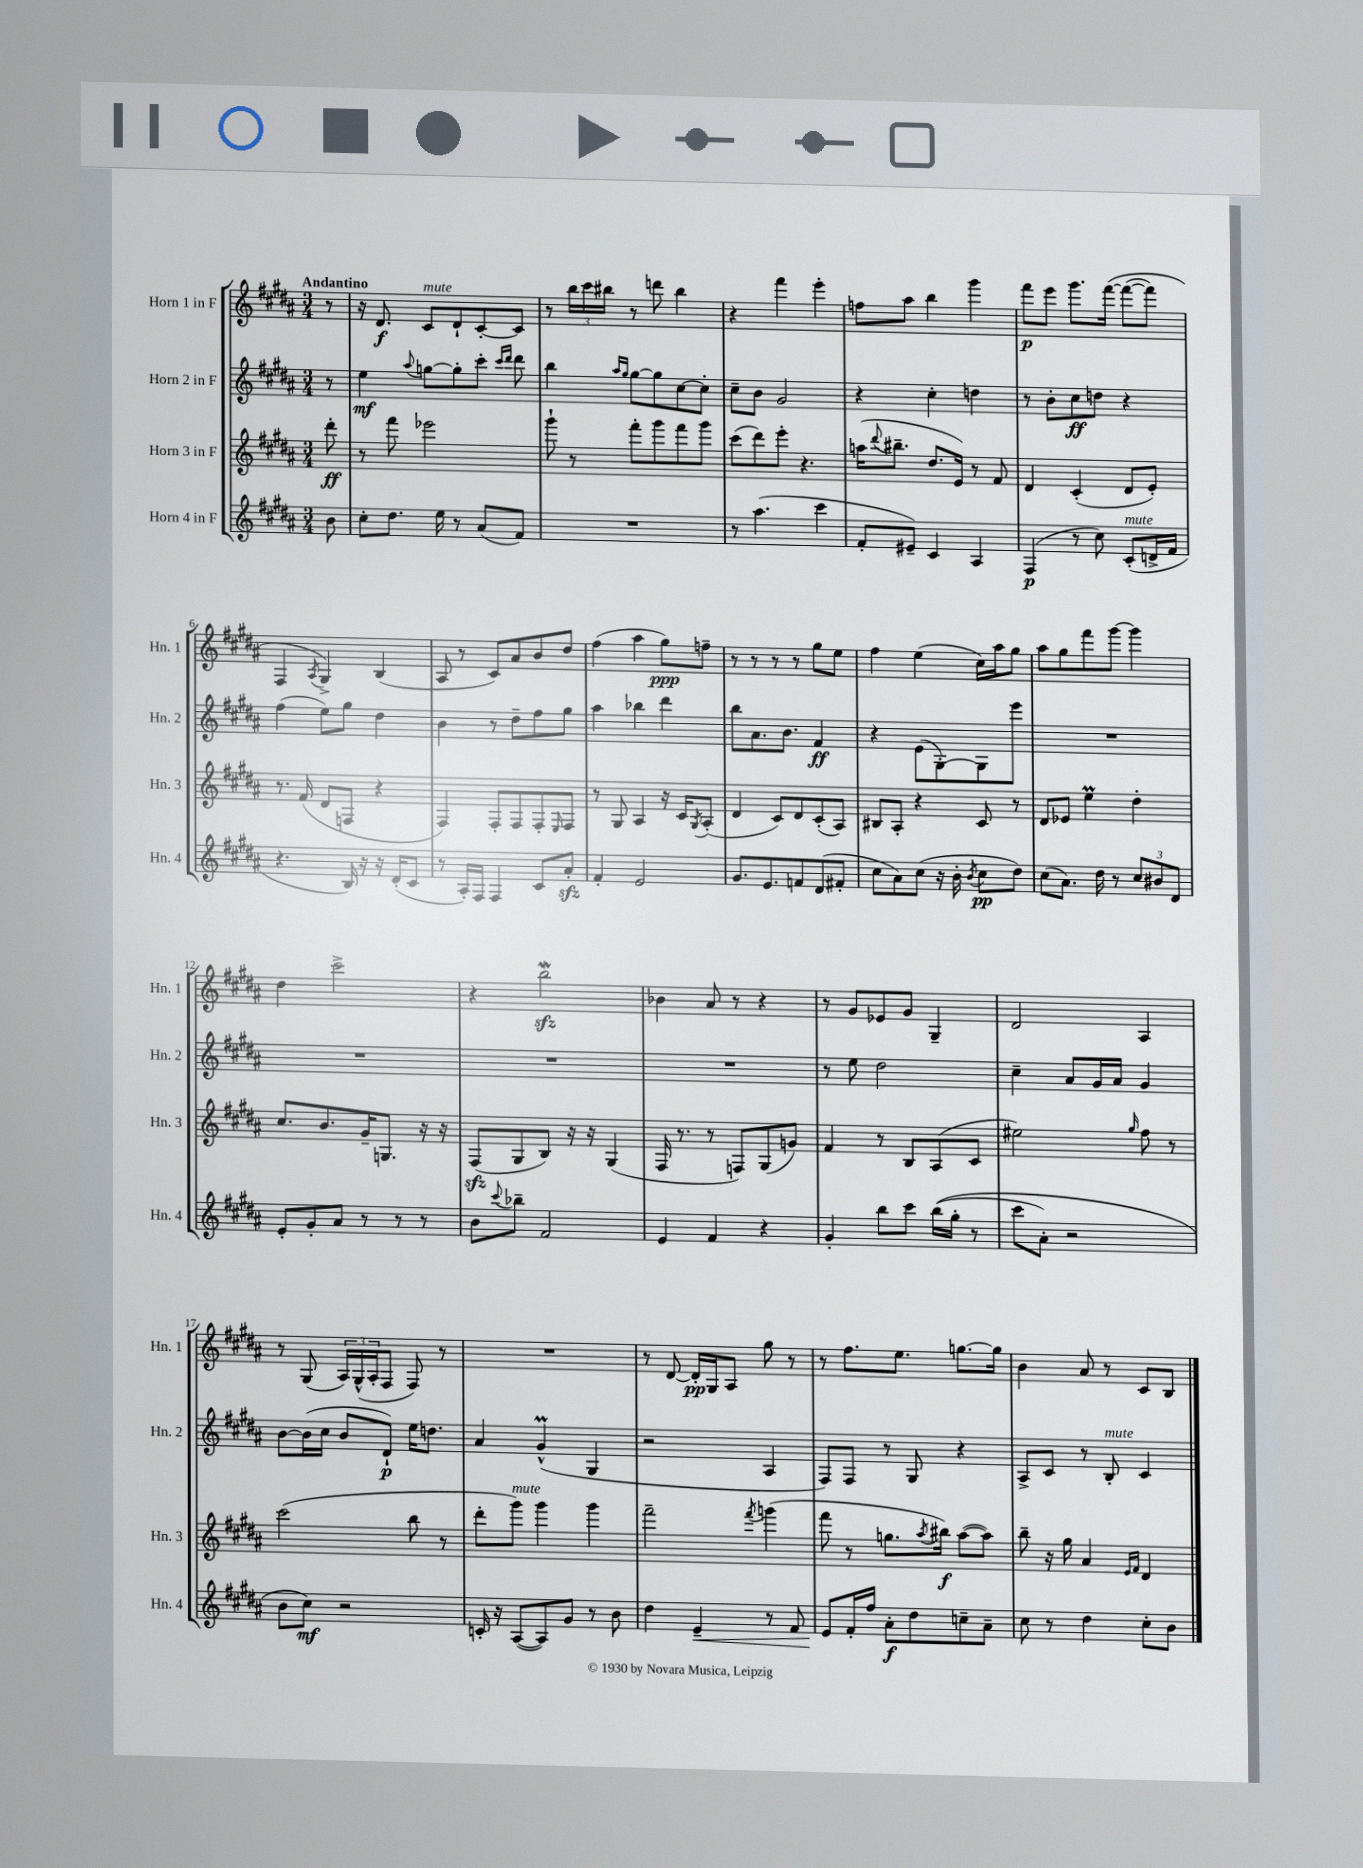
<<
\new StaffGroup <<
\new Staff = "s0" \with { instrumentName = "Horn 1 in F" shortInstrumentName = "Hn. 1" } {
    \clef treble \key b \major \numericTimeSignature \time 3/4 \partial 8 \tempo "Andantino"
    r8 |
    r16 dis'8.\f cis'8^\markup { \italic "mute" } dis'8-! cis'8~-. cis'8 |
    r8 \tuplet 3/2 { b''16 cis'''16 bis''16 } r8 d'''8 bis''4 |
    r4 fis'''4 e'''4-. |
    f''8 ais''8 b''4 gis'''4 |
    fis'''8\p e'''8 gis'''8. fis'''16~\( fis'''8~( fis'''8) |
    fis4 \acciaccatura { ais8 } gis4->\) b4( |
    ais8 r8 cis'8) ais'8 b'8 dis''8 |
    fis''4( ais''4 gis''8\ppp) f''8-- |
    r8 r8 r8 r8 gis''8 e''8 |
    fis''4 e''4( cis''16) ais''16 gis''8 |
    ais''8 gis''8 fis'''8 gis'''8~ gis'''4 |
    dis''4 cis'''2-> |
    r4 b''2\mordent\sfz |
    bes'4 ais'8 r8 r4 |
    r8 gis'8 ees'8 gis'8 gis4-- |
    dis'2 ais4 |
    r8 gis8( \tuplet 3/2 { ais16) gis16-^( ais16-. } fis8 fis8) r8 |
    R2. |
    r8 dis'8~ dis'16-.\pp gis16 ais8 gis''8 r8 |
    r8 fis''8. e''8. g''8.~ g''16 |
    b'4 ais'8 r8 cis'8 b8 \bar "|." |
}
\new Staff = "s1" \with { instrumentName = "Horn 2 in F" shortInstrumentName = "Hn. 2" } {
    \clef treble \key b \major \numericTimeSignature \time 3/4 \partial 8
    r8 |
    e''4\mf \appoggiatura { ais''8 } g''8~ g''8-. cis'''8-. \grace { cis'''16 dis'''16 } dis'''8 |
    b''4 \grace { ais''16 gis''16 } gis''8~ gis''8 cis''8~ cis''8-. |
    cis''8-- b'8 gis'2 |
    r4 cis''4-. d''4 |
    r8 b'8-. cis''8\ff d''8 r4 |
    fis''4( e''8) gis''8 dis''4 |
    b'4 r8 dis''8-- fis''8 gis''8 |
    ais''4 bes''4 dis'''4 |
    b''8 ais'8. b'8. fis'4\ff |
    r4 e'8( gis8~-.) gis8 e'''8 |
    R2. |
    R2. |
    R2. |
    R2. |
    r8 e''8 dis''2 |
    cis''4-- ais'8 gis'16 ais'16 gis'4 |
    b'8~ b'16( cis''16 b'8 dis'8-!\p) e''16 d''8. |
    ais'4 gis'4-^\prall( gis4 |
    r2 ais4 |
    fis8) fis8 r8 gis8 r4 |
    ais8-> cis'8 r8 b8-.^\markup { \italic "mute" } cis'4 \bar "|." |
}
\new Staff = "s2" \with { instrumentName = "Horn 3 in F" shortInstrumentName = "Hn. 3" } {
    \clef treble \key b \major \numericTimeSignature \time 3/4 \partial 8
    dis'''8-.\ff |
    r8 fis'''8 ees'''2 |
    gis'''8-! r8 fis'''8-. gis'''8 fis'''8 gis'''8 |
    cis'''8( dis'''8) e'''8-. r4. |
    a''16( \appoggiatura { dis'''8 } bis''8.-- dis''8. e'16) r8 fis'8 |
    dis'4 cis'4-.( dis'8 e'8-.) |
    r8. fis'16( dis'8 f8 r4 |
    fis4) fis8-. fis8 fis8-. \grace { e16 } fis8 |
    r8 gis8 ais4 r16 cis'16 \acciaccatura { gis8 } ais8-.( |
    dis'4 cis'8) dis'8 cis'8-.( ais8) |
    bis8 ais8-. r4 cis'8 r8 |
    dis'8 ees'8 e''4\prall dis''4-. |
    cis''8. b'8. gis'16-- g8. r16 r16 |
    fis8\sfz( gis8 b8) r16 r16 gis4( |
    fis16 r8. r8 f8) gis8( g'8) |
    fis'4 r8 b8 ais8( cis'8 |
    eis''2) \grace { gis''16 } fis''8 r8 |
    cis'''2( b''8 r8 |
    dis'''8-. gis'''8^\markup { \italic "mute" }) gis'''4 gis'''4 |
    fis'''2-- \acciaccatura { fis'''8 } g'''4( |
    fis'''8 r8 g''8. \acciaccatura { ais''8 } bis''16\f) ais''8~( ais''8) |
    b''8-- r16 gis''16 ais'4 \grace { e'16 fis'16 } dis'4 \bar "|." |
}
\new Staff = "s3" \with { instrumentName = "Horn 4 in F" shortInstrumentName = "Hn. 4" } {
    \clef treble \key b \major \numericTimeSignature \time 3/4 \partial 8
    b'8 |
    cis''8-. dis''8. e''16 r8 ais'8( fis'8) |
    R2. |
    r8 ais''4.( cis'''4 |
    fis'8-. eis'8--) cis'4 ais4 |
    fis4\p( r8 cis''8) cis'8-.^\markup { \italic "mute" }( d'16-> fis'16 |
    r4. b16) r16 r16 dis'16-.( cis'8 |
    r8 ais16-.) fis16 fis4 cis'8 ais'8-.\sfz |
    fis'4-. e'2 |
    gis'8. e'8. f'8 dis'8( fis'8-. |
    cis''8 ais'8) cis''8( r16 b'16-. \acciaccatura { b'8 } cis''8\pp dis''8) |
    cis''8( ais'8.) dis''16 r8 \tuplet 3/2 { cis''8 bis'8 dis'8 } |
    e'8-. gis'8-. ais'8 r8 r8 r8 |
    b'8 \appoggiatura { cis'''8 } bes''8-- fis'2 |
    e'4 fis'4 r4 |
    gis'4-. b''8 cis'''8 b''16(\( gis''16-. r8 |
    cis'''8 ais'8-.) r2 |
    b'8 cis''8\mf\) r2 |
    c'16-. r16 ais8~( ais8) gis'8 r8 b'8 |
    dis''4 e'4--\< r8 fis'8 |
    e'8\! fis'16-. fis''16 ais'8-.\f dis''8 c''8-- ais'8-- |
    cis''8 r8 dis''4 cis''8-. b'8 \bar "|." |
}
>>
>>
